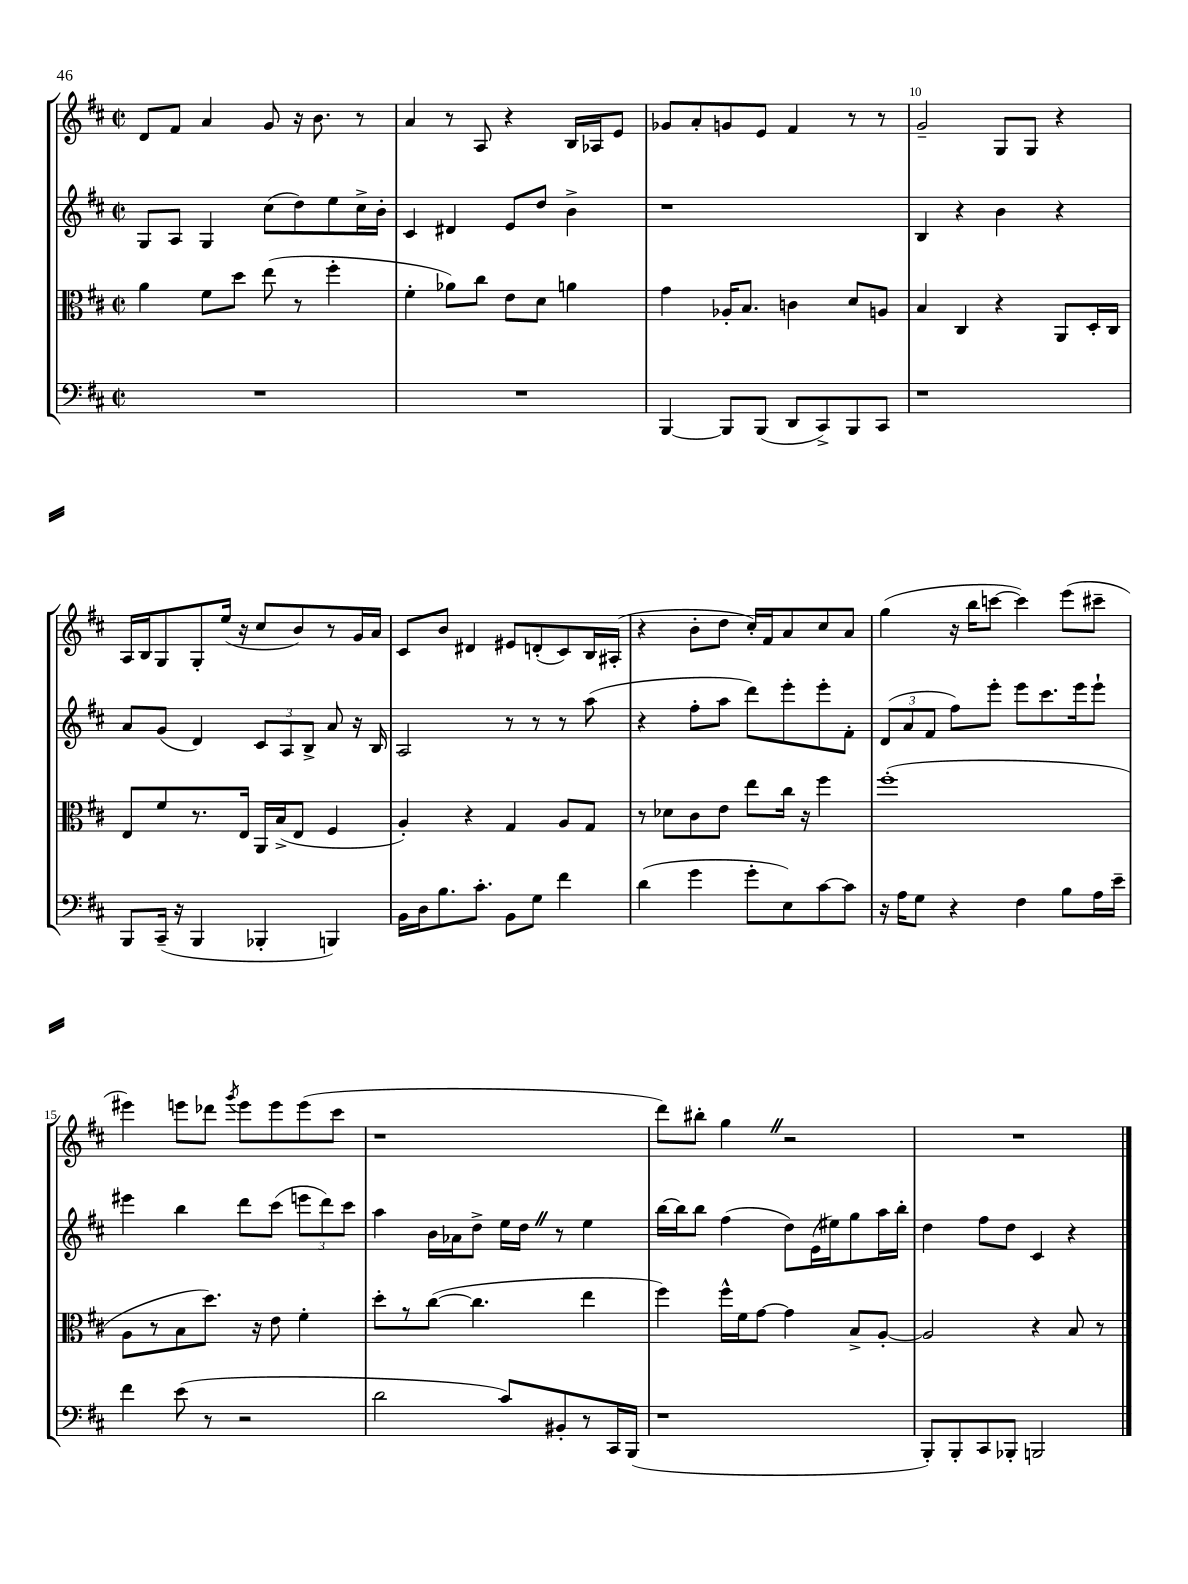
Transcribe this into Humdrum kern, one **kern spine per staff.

**kern	**kern	**kern	**kern
*part4	*part3	*part2	*part1
*staff4	*staff3	*staff2	*staff1
*clefF4	*clefC3	*clefG2	*clefG2
*k[f#c#]	*k[f#c#]	*k[f#c#]	*k[f#c#]
*M2/2	*M2/2	*M2/2	*M2/2
*met(c|)	*met(c|)	*met(c|)	*met(c|)
=7	=7	=7	=7
1r	4a\	8G/L	8d/L
.	.	8A/J	8f#/J
.	8f#\L	4G/	4a/
.	8dd\J	.	.
.	(8ee\	(8cc#\L	8g/
.	8r	8dd\)	16r
.	.	.	8.b\
.	4ff#'\	8ee\	.
.	.	16cc#^\L	8r
.	.	16b'\JJ	.
=8	=8	=8	=8
1r	4f#'\	4c#/	4a/
.	8a-X\L)	4d#X/	8r
.	8cc#\J	.	8A/
.	8e\L	8e/L	4r
.	8d\J	8dd/J	.
.	4an\	4b^\	16B/LL
.	.	.	16A-X/J
.	.	.	8e/J
=9	=9	=9	=9
[4BBB/	4g\	1r	8g-X/L
.	.	.	8a'/
8BBB/L]	16A-X'/KL	.	8gn/
.	8.B/J	.	.
(8BBB/J	.	.	8e/J
8DD/L	4cn\	.	4f#/
8CC#^/)	.	.	.
8BBB/	8d/L	.	8r
8CC#/J	8An/J	.	8r
=10	=10	=10	=10
1r	4B/	4B/	2g~/
.	4C#/	4r	.
.	4r	4b\	8G/L
.	.	.	8G/J
.	8AA/L	4r	4r
.	16D'/L	.	.
.	16C#/JJ	.	.
!!LO:LB:g=z
=11	=11	=11	=11
8BBB/L	8E/L	8a/L	16A/LL
.	.	.	16B/J
(16CC#~/Jk	8f#/	(8g/J	8G/
16r	.	.	.
4BBB/	8.r	4d/)	8G'/
.	.	.	(16ee/Jk
.	16E/Jk	.	16r
4BBB-X'/	16AA/LL	12c#/L	8cc#/L
.	(16B^/J	.	.
.	.	12A/	.
.	8E/J	.	8b/)
.	.	12B^/J	.
4BBBn/)	4F#/	8a/	8r
.	.	16r	16g/L
.	.	16B/	16a/JJ
=12	=12	=12	=12
16BB\LL	4A'/)	2A/	8c#/L
16D\J	.	.	.
8.B\	.	.	8b/J
.	4r	.	4d#X/
8.c#'\J	.	.	.
8BB\L	4G/	8r	8e#X/L
8G\J	.	8r	(8dn'/
4f#\	8A/L	8r	8c#/)
.	8G/J	(8aa\	16B/L
.	.	.	(16A#X'/JJ
=13	=13	=13	=13
(4d\	8r	4r	4r
.	8d-X\L	.	.
4g\	8c#\	8ff#'\L	8b'\L
.	8e\J	8aa\J	8dd\J
8g'\L	8ee\L	8ddd\L)	16cc#'/LL)
.	.	.	16f#/J
8E\)	16cc#\Jk	8eee'\	8a/
.	16r	.	.
[8c#\	4ff#\	8eee'\	8cc#/
8c#\J]	.	8f#'\J	8a/J
=14	=14	=14	=14
16r	(1ff#'	(12d/L	(4gg\
16A\KL	.	.	.
.	.	12a/	.
8G\J	.	.	.
.	.	12f#/J	.
4r	.	8ff#\L)	16r
.	.	.	16bb\KL
.	.	8eee'\J	[8cccn\J
4F#\	.	8eee\L	4ccc\])
.	.	8.ccc#\	.
8B\L	.	.	(8eee\L
.	.	16eee\k	.
16A\L	.	8eee`\J	8ccc#X~\J
16e~\JJ	.	.	.
!!LO:LB:g=z
=15	=15	=15	=15
4f#\	8A\L	4eee#X\	4eee#X\)
.	8r	.	.
(8e\	8B\	4bb\	8eeen\L
8r	8.dd\J)	.	8ddd-X\J
.	.	.	8qggg/
2r	.	8ddd\L	8eee\L
.	16r	.	.
.	8e\	(8ccc#\J	8eee\
.	4f#'\	12eeen\L	(8eee\
.	.	12ddd\)	.
.	.	.	8ccc#\J
.	.	12ccc#\J	.
=16	=16	=16	=16
2d\	8dd'\L	4aa\	1r
.	8r	.	.
.	([8cc#\J	16b\LL	.
.	.	16a-X\J	.
.	4.cc#\]	8dd^\J	.
8c#/L)	.	16ee\LL	.
.	.	16ddZ\JJ	.
8BB#X'/	.	8r	.
8r	4ee\	4ee\	.
16CC#/L	.	.	.
(16BBB/JJ	.	.	.
=17	=17	=17	=17
1r	4ff#\)	[16bb\LL	8ddd\L)
.	.	16bb\J]	.
.	.	8bb\J	8bb#X'\J
.	16ff#^^\LL	(4ff#\	4ggZ\
.	16f#\J	.	.
.	[8g\J	.	.
.	4g\]	8dd\L)	2r
.	.	(16e\L	.
.	.	16ee#X\J)	.
.	8B^/L	8gg\	.
.	[8A'/J	16aa\L	.
.	.	16bb'\JJ	.
=18	=18	=18	=18
8BBB'/L)	2A/]	4dd\	1r
8BBB'/	.	.	.
8CC#/	.	8ff#\L	.
8BBB-X'/J	.	8dd\J	.
2BBBn/	4r	4c#/	.
.	8B/	4r	.
.	8r	.	.
==	==	==	==
*-	*-	*-	*-
